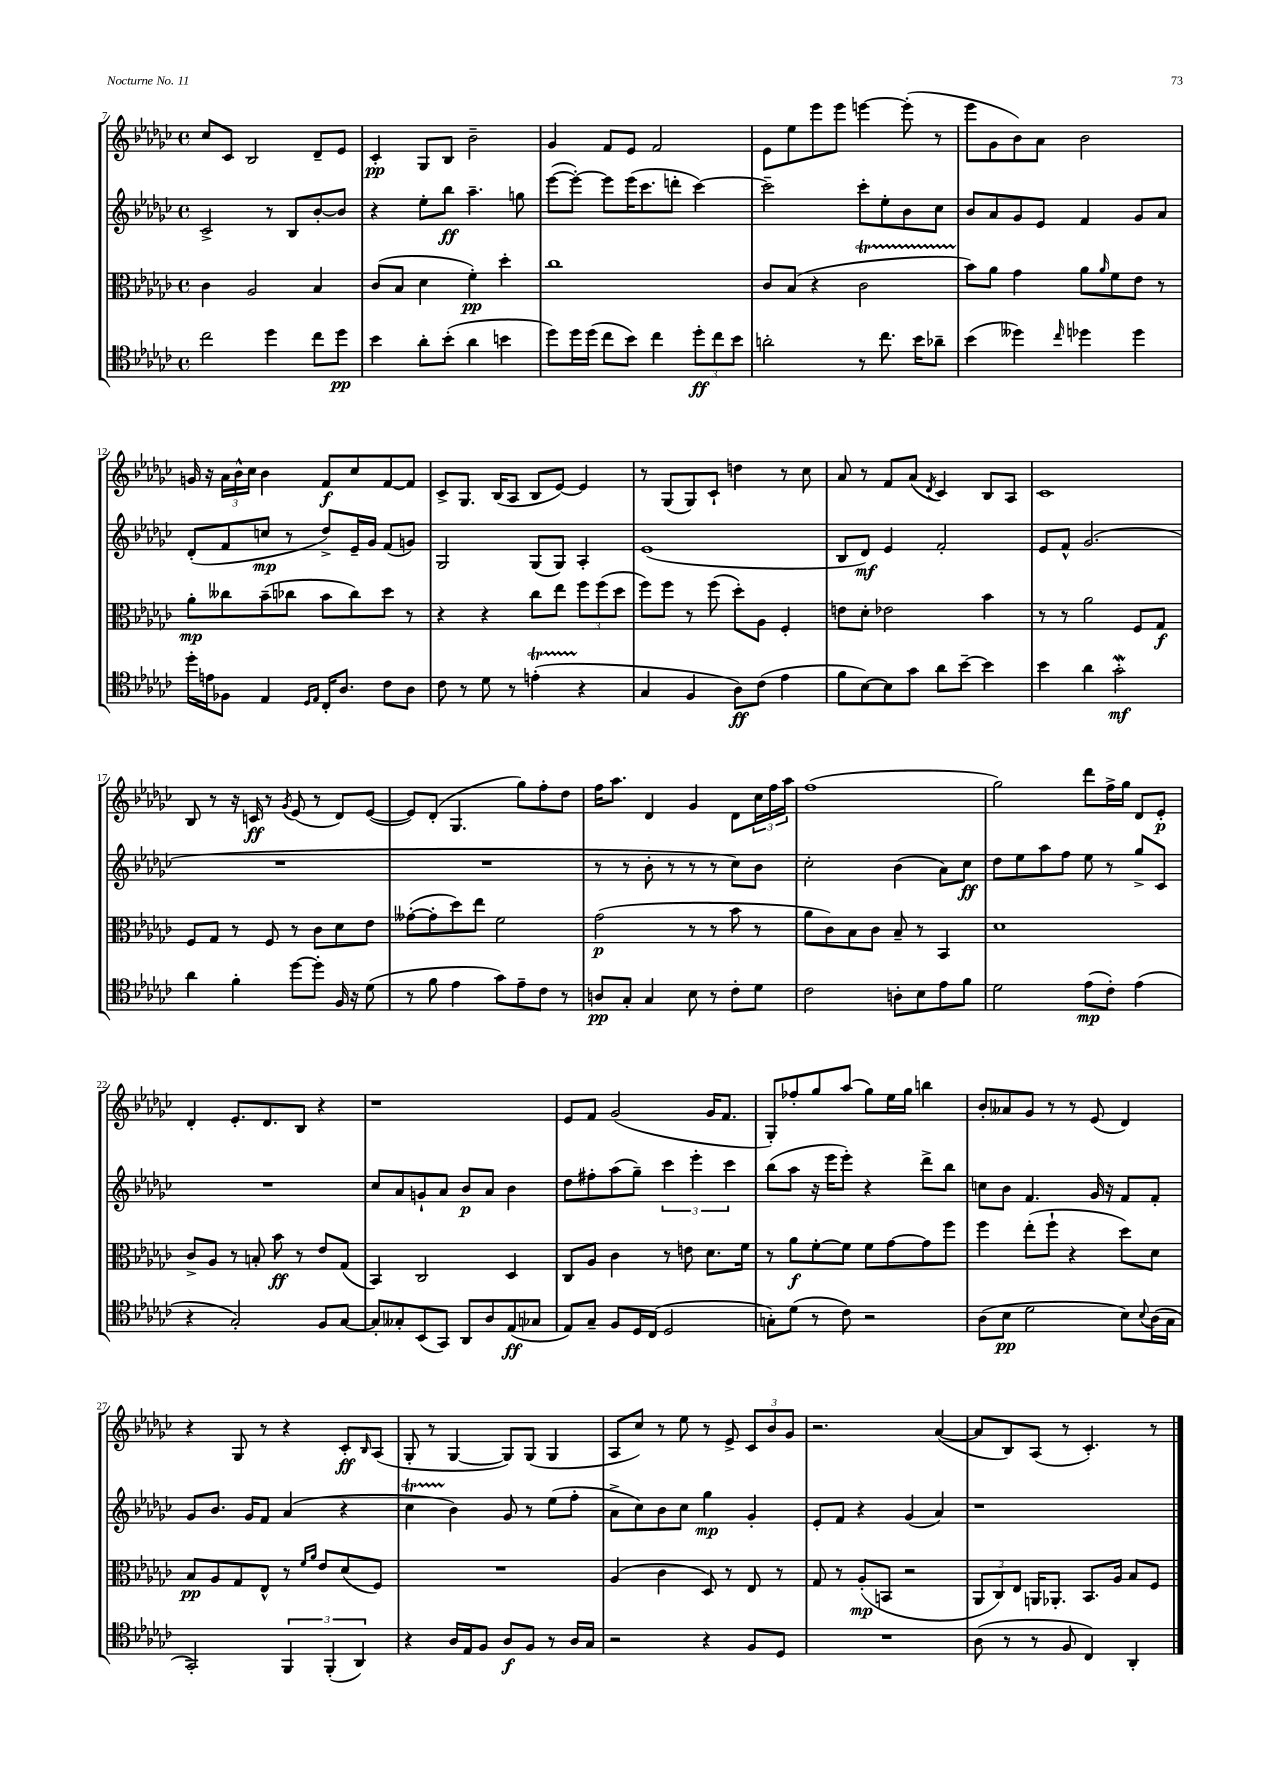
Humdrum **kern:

**kern	**dynam	**kern	**dynam	**kern	**dynam	**kern	**dynam
*part4	*part4	*part3	*part3	*part2	*part2	*part1	*part1
*staff4	*staff4	*staff3	*staff3	*staff2	*staff2	*staff1	*staff1
*clefC4	*	*clefC3	*	*clefG2	*	*clefG2	*
*k[b-e-a-d-g-c-]	*	*k[b-e-a-d-g-c-]	*	*k[b-e-a-d-g-c-]	*	*k[b-e-a-d-g-c-]	*
*M4/4	*	*M4/4	*	*M4/4	*	*M4/4	*
*met(c)	*	*met(c)	*	*met(c)	*	*met(c)	*
=7	=7	=7	=7	=7	=7	=7	=7
2cc-\	.	4c-\	.	2c-^/	.	8cc-/L	.
.	.	.	.	.	.	8c-/J	.
.	.	2A-/	.	.	.	2B-/	.
4dd-\	.	.	.	8r	.	.	.
.	.	.	.	8B-/L	.	.	.
8cc-\L	.	4B-/	.	[8b-'/	.	8d-~/L	.
8dd-\J	pp	.	.	8b-/J]	.	8e-/J	.
=8	=8	=8	=8	=8	=8	=8	=8
4b-\	.	(8c-/L	.	4r	.	4c-'/	pp
.	.	8B-/J	.	.	.	.	.
8a-'\L	.	4d-\	.	8ee-'\L	.	8G-/L	.
(8b-'\J	.	.	.	8bb-\J	ff	8B-/J	.
4a-\	.	4f'\)	pp	4.aa-~\	.	2b-~\	.
4bn\	.	4dd-'\	.	.	.	.	.
.	.	.	.	8ggn\	.	.	.
=9	=9	=9	=9	=9	=9	=9	=9
8dd-\L)	.	1cc-	.	([8eee-\L	.	4g-/	.
16dd-\L	.	.	.	8eee-'\J_)	.	.	.
(16dd-\JJ	.	.	.	.	.	.	.
8cc-\L	.	.	.	8eee-\L]	.	8f/L	.
8b-\J)	.	.	.	(16eee-\K	.	8e-/J	.
.	.	.	.	8.ccc-\	.	.	.
4cc-\	.	.	.	.	.	2f/	.
.	.	.	.	8dddn'\J	.	.	.
12dd-'\L	ff	.	.	[4ccc-\)	.	.	.
12cc-\	.	.	.	.	.	.	.
12b-\J	.	.	.	.	.	.	.
=10	=10	=10	=10	=10	=10	=10	=10
2an'\	.	8c-/L	.	2ccc-~\]	.	8e-\L	.
.	.	(8B-/J	.	.	.	8ee-\	.
.	.	4r	.	.	.	8eee-\	.
.	.	.	.	.	.	8eee-\J	.
8r	.	2c-T\	.	8ccc-'\L	.	[4eeen\	.
8.cc-\	.	.	.	8ee-'\	.	.	.
.	.	.	.	8b-\	.	(8eee'\]	.
16b-\KL	.	.	.	.	.	.	.
8a-X~\J	.	.	.	8cc-\J	.	8r	.
=11	=11	=11	=11	=11	=11	=11	=11
(4b-\	.	8b-\L)	.	8b-/L	.	8eee-\L	.
.	.	8a-\J	.	8a-/	.	8g-\	.
4dd--X\)	.	4g-\	.	8g-/	.	8b-\)	.
.	.	.	.	8e-/J	.	8a-\J	.
16qqcc-/	.	.	.	.	.	.	.
4dd-X\	.	8a-\L	.	4f/	.	2b-\	.
.	.	16qqa-/	.	.	.	.	.
.	.	8f\	.	.	.	.	.
4dd-\	.	8e-\J	.	8g-/L	.	.	.
.	.	8r	.	8a-/J	.	.	.
!!LO:LB:g=z
=12	=12	=12	=12	=12	=12	=12	=12
16dd-'\LL	.	8a-'\L	mp	(8d-'/L	.	16gn/	.
16en\J	.	.	.	.	.	16r	.
8F-X\J	.	8cc--X\	.	8f/	.	24a-\LL	.
.	.	.	.	.	.	24b-^^\	.
.	.	.	.	.	.	24cc-\JJ	.
4E-/	.	(8b-~\	.	8ccn/J	mp	4b-\	.
.	.	8cc-X\J	.	8r	.	.	.
16qqD-/LL	.	.	.	.	.	.	.
16qqE-/JJ	.	.	.	.	.	.	.
16C-'/KL	.	8b-\L	.	8dd-^/L)	.	8f/L	f
8.A-/J	.	.	.	.	.	.	.
.	.	8cc-\)	.	16e-~/L	.	8cc-/	.
.	.	.	.	16g-/JJ	.	.	.
8c-\L	.	8dd-\J	.	(8f/L	.	[8f/	.
8A-\J	.	8r	.	8gn/J)	.	8f/J]	.
=13	=13	=13	=13	=13	=13	=13	=13
8c-\	.	4r	.	2G-/	.	8c-^/L	.
8r	.	.	.	.	.	8.G-/J	.
8d-\	.	4r	.	.	.	.	.
.	.	.	.	.	.	(16B-/KL	.
8r	.	.	.	.	.	8A-/J	.
(4ent'\	.	8cc-\L	.	(8G-/L	.	8B-/L	.
.	.	8ee-\J	.	8G-/J)	.	[8e-/J)	.
4r	.	12ff\L	.	4A-'/	.	4e-/]	.
.	.	(12ff\	.	.	.	.	.
.	.	12dd-\J	.	.	.	.	.
=14	=14	=14	=14	=14	=14	=14	=14
4G-/	.	8ff\L)	.	(1e-	.	8r	.
.	.	8ff\J	.	.	.	(8G-/L	.
4F/	.	8r	.	.	.	8G-/)	.
.	.	(8ff\	.	.	.	8c-`/J	.
8A-\L)	ff	8dd-'\L)	.	.	.	4ddn\	.
(8c-\J	.	8A-\J	.	.	.	.	.
4e-\	.	4F'/	.	.	.	8r	.
.	.	.	.	.	.	8cc-\	.
=15	=15	=15	=15	=15	=15	=15	=15
8f\L	.	8en\L	.	8B-/L	.	8a-/	.
[8B-\)	.	8d-'\J	.	8d-/J)	mf	8r	.
8B-\]	.	2e-X\	.	4e-/	.	8f/L	.
8g-\J	.	.	.	.	.	(8a-/J	.
.	.	.	.	.	.	8qd-/	.
8a-\L	.	.	.	2f'/	.	4c-/)	.
[8b-~\J	.	.	.	.	.	.	.
4b-\]	.	4b-\	.	.	.	8B-/L	.
.	.	.	.	.	.	8A-/J	.
=16	=16	=16	=16	=16	=16	=16	=16
4b-\	.	8r	.	8e-/L	.	1c-	.
.	.	8r	.	8f^^/J	.	.	.
4a-\	.	2a-\	.	(2.g-/	.	.	.
2g-w'\	mf	.	.	.	.	.	.
.	.	8F/L	.	.	.	.	.
.	.	8G-/J	f	.	.	.	.
!!LO:LB:g=z
=17	=17	=17	=17	=17	=17	=17	=17
4a-\	.	8F/L	.	1r	.	8B-/	.
.	.	8G-/J	.	.	.	8r	.
4f'\	.	8r	.	.	.	16r	.
.	.	.	.	.	.	16cn/	ff
.	.	8F/	.	.	.	8r	.
.	.	.	.	.	.	8qg-/	.
[8dd-\L	.	8r	.	.	.	(8e-/	.
8dd-'\J]	.	8c-\L	.	.	.	8r	.
16F/	.	8d-\	.	.	.	8d-/L)	.
16r	.	.	.	.	.	.	.
(8d-\	.	8e-\J	.	.	.	([8e-/J	.
=18	=18	=18	=18	=18	=18	=18	=18
8r	.	([8g--X'\L	.	1r	.	8e-/L])	.
8f\	.	8g--'\]	.	.	.	(8d-'/J	.
4e-\	.	8dd-\)	.	.	.	4.G-/	.
.	.	8ee-\J	.	.	.	.	.
8g-\L)	.	2f\	.	.	.	.	.
8e-~\	.	.	.	.	.	8gg-\L)	.
8c-\J	.	.	.	.	.	8ff'\	.
8r	.	.	.	.	.	8dd-\J	.
=19	=19	=19	=19	=19	=19	=19	=19
8An/L	pp	(2g-\	p	8r	.	16ff\KL	.
.	.	.	.	.	.	8.aa-\J	.
8G-'/J	.	.	.	8r	.	.	.
4G-/	.	.	.	8b-'\	.	4d-/	.
.	.	.	.	8r	.	.	.
8B-\	.	8r	.	8r	.	4g-/	.
8r	.	8r	.	8r	.	.	.
8c-'\L	.	8b-\	.	8cc-\L)	.	8d-\L	.
8d-\J	.	8r	.	8b-\J	.	24cc-\L	.
.	.	.	.	.	.	24ff\	.
.	.	.	.	.	.	24aa-\JJ	.
=20	=20	=20	=20	=20	=20	=20	=20
2c-\	.	8a-\L	.	2cc-'\	.	(1ff	.
.	.	8c-\)	.	.	.	.	.
.	.	8B-\	.	.	.	.	.
.	.	8c-\J	.	.	.	.	.
8An'\L	.	8B-~/	.	(4b-\	.	.	.
8B-\	.	8r	.	.	.	.	.
8e-\	.	4BB-/	.	8a-\L)	.	.	.
8f\J	.	.	.	8cc-\J	ff	.	.
=21	=21	=21	=21	=21	=21	=21	=21
2d-\	.	1d-	.	8dd-\L	.	2gg-\)	.
.	.	.	.	8ee-\	.	.	.
.	.	.	.	8aa-\	.	.	.
.	.	.	.	8ff\J	.	.	.
(8e-\L	mp	.	.	8ee-\	.	8ddd-\L	.
8c-'\J)	.	.	.	8r	.	16ff^\L	.
.	.	.	.	.	.	16gg-\JJ	.
(4e-\	.	.	.	8gg-^/L	.	8d-/L	.
.	.	.	.	8c-/J	.	8e-'/J	p
!!LO:LB:g=z
=22	=22	=22	=22	=22	=22	=22	=22
4r	.	8c-^/L	.	1r	.	4d-'/	.
.	.	8A-/J	.	.	.	.	.
2G-'/)	.	8r	.	.	.	8.e-'/L	.
.	.	8Bn'/	.	.	.	.	.
.	.	.	.	.	.	8.d-/	.
.	.	8b-\	ff	.	.	.	.
.	.	8r	.	.	.	8B-/J	.
8F/L	.	8e-/L	.	.	.	4r	.
[8G-/J	.	(8G-/J	.	.	.	.	.
=23	=23	=23	=23	=23	=23	=23	=23
8G-'/L]	.	4BB-/)	.	8cc-/L	.	1r	.
8G--X'/	.	.	.	8a-/	.	.	.
(8BB-/	.	2C-/	.	8gn`/	.	.	.
8GG-/J)	.	.	.	8a-/J	.	.	.
8AA-/L	.	.	.	8b-/L	p	.	.
8A-/	.	.	.	8a-/J	.	.	.
(8E-/	ff	4D-/	.	4b-\	.	.	.
8G-X/J	.	.	.	.	.	.	.
=24	=24	=24	=24	=24	=24	=24	=24
8E-/L)	.	8C-/L	.	8dd-\L	.	8e-/L	.
8G-~/J	.	8A-/J	.	8ff#X'\	.	8f/J	.
8F/L	.	4c-\	.	(8aa-\	.	(2g-/	.
16D-/L	.	.	.	8gg-~\J)	.	.	.
(16C-/JJ	.	.	.	.	.	.	.
2D-/	.	8r	.	6ccc-\	.	.	.
.	.	8en\	.	.	.	.	.
.	.	.	.	6eee-'\	.	.	.
.	.	8.d-\L	.	.	.	16g-/KL	.
.	.	.	.	.	.	8.f/J	.
.	.	.	.	6ccc-\	.	.	.
.	.	16f\Jk	.	.	.	.	.
=25	=25	=25	=25	=25	=25	=25	=25
8Gn'\L)	.	8r	.	(8bb-\L	.	8G-'/L)	.
(8d-\J	.	8a-\L	f	8aa-\J	.	8ff-X'/	.
8r	.	[8f'\	.	16r	.	8gg-/	.
.	.	.	.	16eee-\KL	.	.	.
8c-\)	.	8f\J]	.	8eee-'\J)	.	(8aa-/J	.
2r	.	8f\L	.	4r	.	8gg-\L)	.
.	.	[8g-\	.	.	.	16ee-\L	.
.	.	.	.	.	.	16gg-\JJ	.
.	.	8g-\]	.	8ddd-^\L	.	4bbn\	.
.	.	8ff\J	.	8bb-\J	.	.	.
=26	=26	=26	=26	=26	=26	=26	=26
(8A-\L	.	4ff\	.	8ccn\L	.	8b-'/L	.
8B-\J	pp	.	.	8b-\J	.	8a--X/	.
2d-\	.	(8ee-'\L	.	4.f/	.	8g-/J	.
.	.	8ff`\J	.	.	.	8r	.
.	.	4r	.	.	.	8r	.
.	.	.	.	16g-/	.	(8e-/	.
.	.	.	.	16r	.	.	.
8B-\L)	.	8dd-\L)	.	8f/L	.	4d-/)	.
8qqB-/	.	.	.	.	.	.	.
(16A-\L	.	8d-\J	.	8f'/J	.	.	.
16G-\JJ	.	.	.	.	.	.	.
!!LO:LB:g=z
=27	=27	=27	=27	=27	=27	=27	=27
2GG-'/)	.	8B-/L	pp	8g-/L	.	4r	.
.	.	8A-/	.	8.b-/J	.	.	.
.	.	8G-/	.	.	.	8G-/	.
.	.	.	.	16g-/KL	.	.	.
.	.	8E-^^/J	.	8f/J	.	8r	.
6FF/	.	8r	.	(4a-/	.	4r	.
.	.	16qqf/LL	.	.	.	.	.
.	.	16qqa-/JJ	.	.	.	.	.
.	.	8e-/L	.	.	.	.	.
(6FF'/	.	.	.	.	.	.	.
.	.	(8d-/	.	4r	.	8c-'/L	ff
6AA-/)	.	.	.	.	.	.	.
.	.	.	.	.	.	16qqB-/	.
.	.	8F/J)	.	.	.	(8A-/J	.
=28	=28	=28	=28	=28	=28	=28	=28
4r	.	1r	.	4cc-T\	.	8G-'/	.
.	.	.	.	.	.	8r	.
16A-/LL	.	.	.	4b-\)	.	[4G-/	.
16E-/J	.	.	.	.	.	.	.
8F/J	.	.	.	.	.	.	.
8A-/L	f	.	.	8g-/	.	8G-/L])	.
8F/J	.	.	.	8r	.	(8G-/J	.
8r	.	.	.	(8ee-\L	.	4G-/	.
16A-/LL	.	.	.	8ff'\J	.	.	.
16G-/JJ	.	.	.	.	.	.	.
=29	=29	=29	=29	=29	=29	=29	=29
2r	.	(4A-/	.	8a-^\L	.	8A-/L	.
.	.	.	.	8cc-\)	.	8cc-/J)	.
.	.	4c-\	.	8b-\	.	8r	.
.	.	.	.	8cc-\J	.	8ee-\	.
4r	.	8D-/)	.	4gg-\	mp	8r	.
.	.	8r	.	.	.	8e-^/	.
8F/L	.	8E-/	.	4g-'/	.	12c-/L	.
.	.	.	.	.	.	12b-/	.
8D-/J	.	8r	.	.	.	.	.
.	.	.	.	.	.	12g-/J	.
=30	=30	=30	=30	=30	=30	=30	=30
1r	.	8G-/	.	8e-'/L	.	2.r	.
.	.	8r	.	8f/J	.	.	.
.	.	(8A-'/L	mp	4r	.	.	.
.	.	8BBn/J	.	.	.	.	.
.	.	2r	.	(4g-/	.	.	.
.	.	.	.	4a-/)	.	([4a-/	.
=31	=31	=31	=31	=31	=31	=31	=31
(8A-\	.	12AA-/L	.	1r	.	8a-/L]	.
.	.	12C-/)	.	.	.	.	.
8r	.	.	.	.	.	8B-/)	.
.	.	12E-/J	.	.	.	.	.
8r	.	16AAn/KL	.	.	.	(8A-/J	.
.	.	8.AA-X'/J	.	.	.	.	.
8F/	.	.	.	.	.	8r	.
4C-/)	.	8.BB-/L	.	.	.	4.c-'/)	.
.	.	16A-/Jk	.	.	.	.	.
4AA-'/	.	8B-/L	.	.	.	.	.
.	.	8F/J	.	.	.	8r	.
==	==	==	==	==	==	==	==
*-	*-	*-	*-	*-	*-	*-	*-
